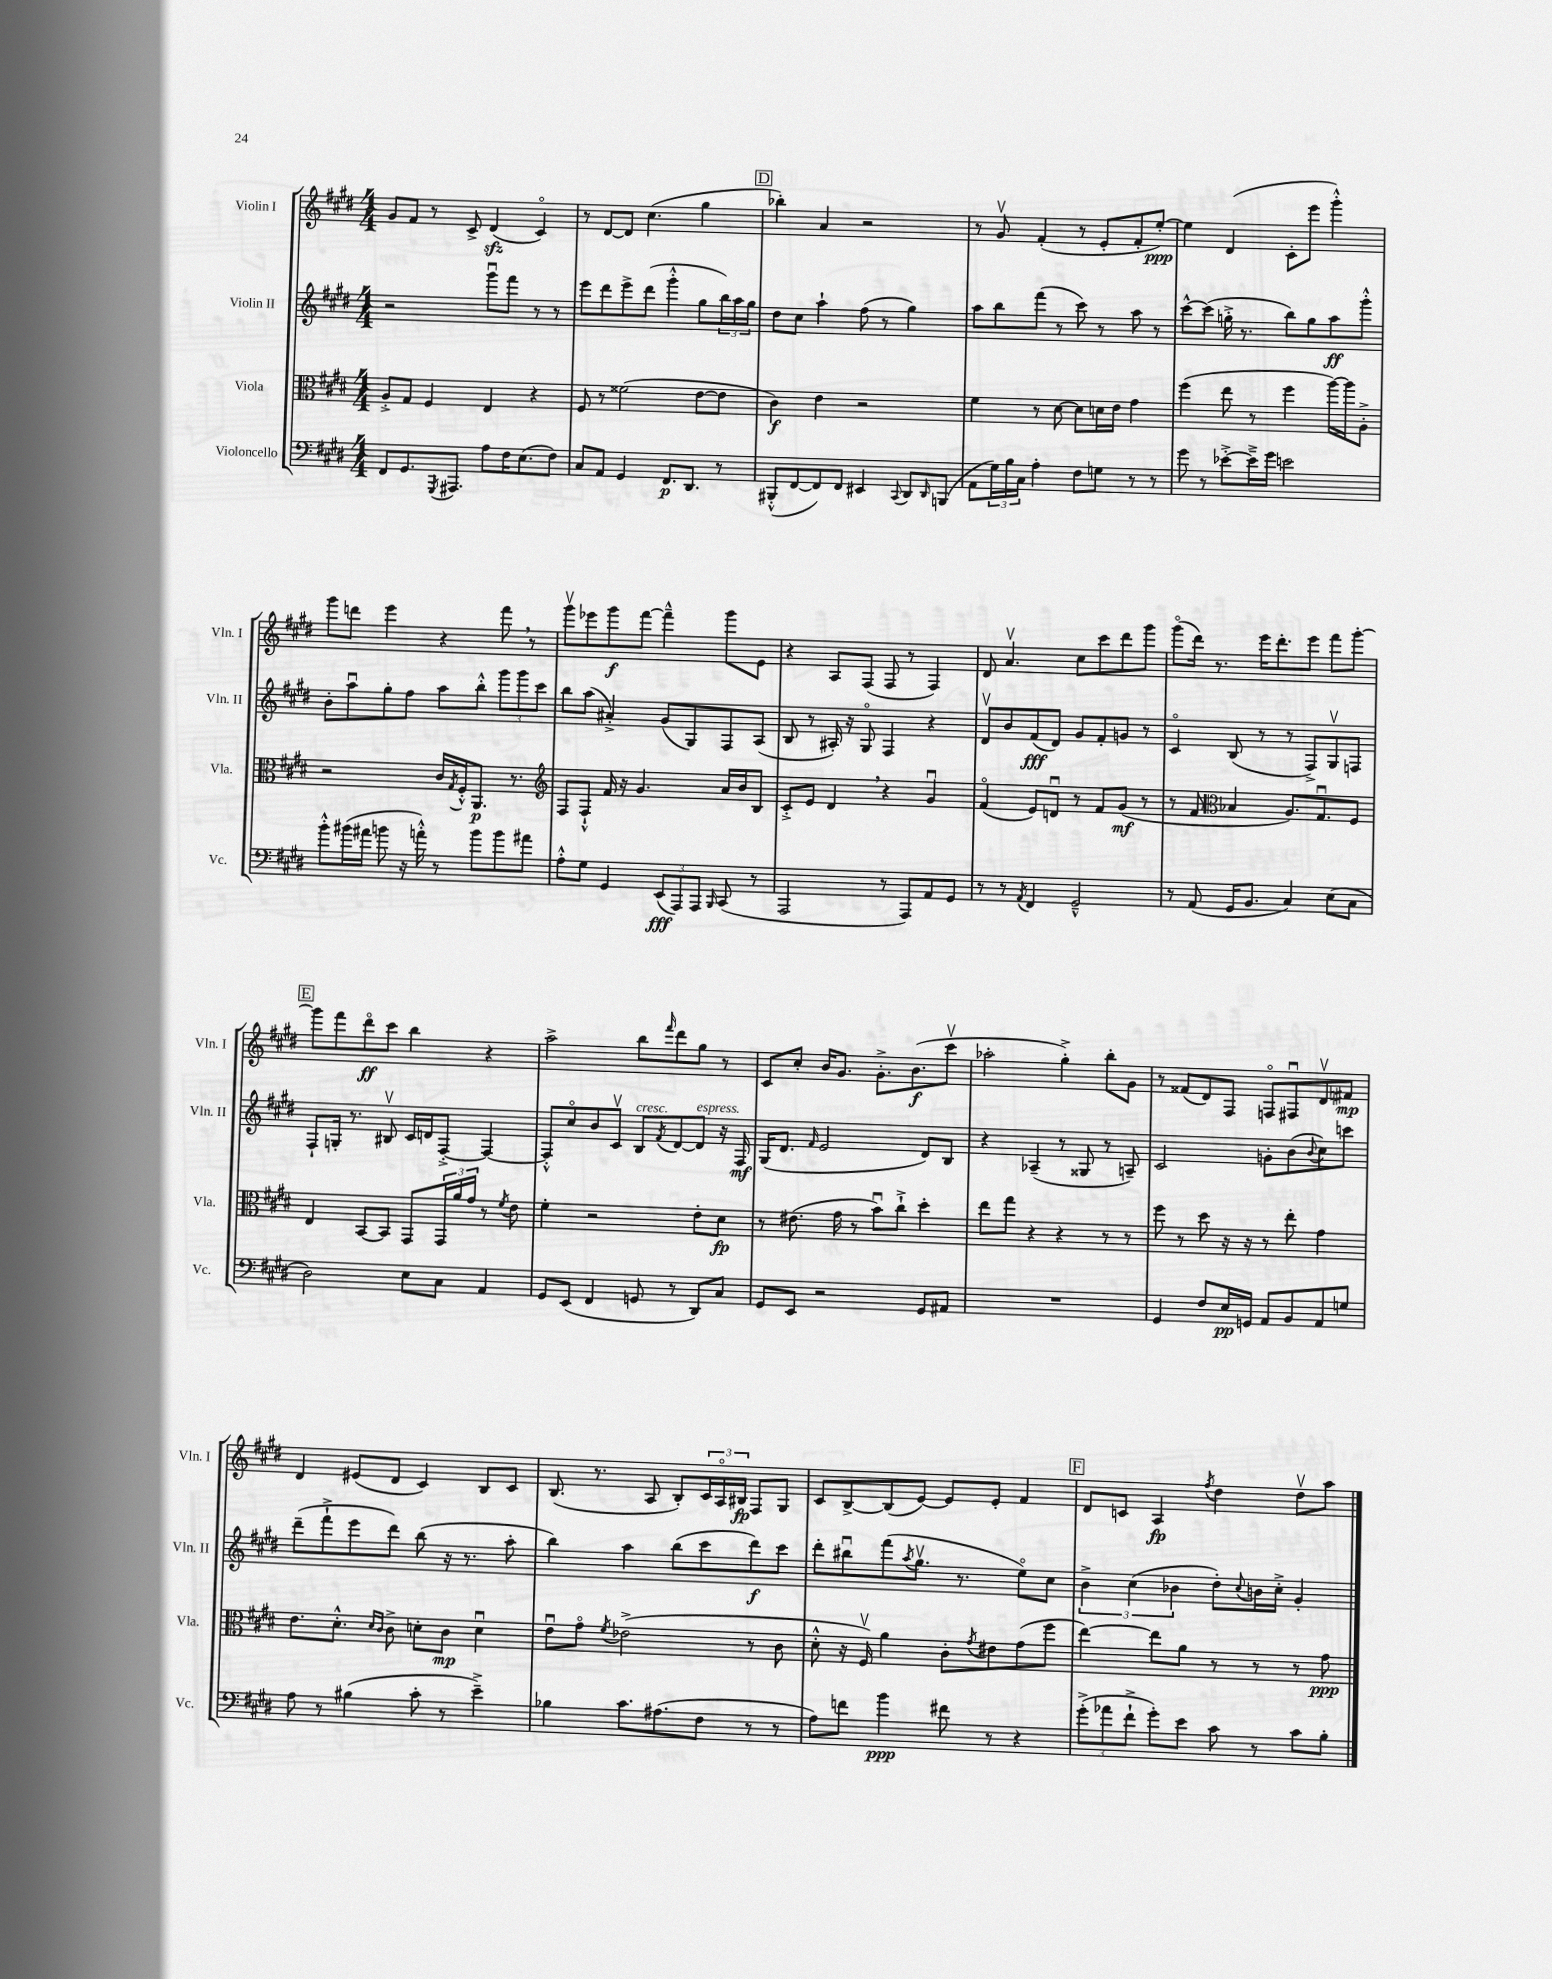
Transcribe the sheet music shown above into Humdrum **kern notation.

**kern	**kern	**kern	**kern
*staff4	*staff3	*staff2	*staff1
*clefF4	*clefC3	*clefG2	*clefG2
*k[f#c#g#d#]	*k[f#c#g#d#]	*k[f#c#g#d#]	*k[f#c#g#d#]
*M4/4	*M4/4	*M4/4	*M4/4
8FF#/L	8A'^/L	2r	8g#/L
8.GG#/	8G#/J	.	8f#/J
.	4F#/	.	8r
8qGGG#/	.	.	.
8.AAA#/J	.	.	.
.	.	.	8c#^/
8A\L	4E/	8ggg#u\L	(4d#/
16F#\K	.	8fff#\J	.
(8.E\	.	.	.
.	4r	8r	4c#o/)
8F#\J)	.	8r	.
=	=	=	=
8C#/L	8F#/	8eee\L	8r
8AA/J	8r	8ddd#\	[8d#/L
4GG#/	(2f##\	8eee^\	8d#/]J
.	.	(8ddd#\J	(4.cc#\
8.FF#/L	.	4ggg#'^^\	.
8.DD#/J	.	.	.
.	[8e\L	8gg#\L	4gg#\
8r	8e\]J	24bb\L)	.
.	.	24aa\	.
.	.	24gg#\JJ	.
=	=	=	=
(8BBB#'^^/L	4c#\)	8dd#\L	4bb-'\)
[8FF#/	.	8cc#\J	.
8FF#/])	4e\	4aa`\	4a/
8FF#/J	.	.	.
4EE#/	2r	(8ff#\	2r
.	.	8r	.
8qqCC#/	.	.	.
8DD#/L	.	4gg#\)	.
16qqDD#/	.	.	.
(8BBB/J	.	.	.
=	=	=	=
8AA\L	4f#\	8aa\L	8r
24G#\L)	.	8bb\	8g#v/
24B\	.	.	.
24C#\JJ	.	.	.
4A'\	8r	(8fff#\J	(4f#'/
.	[8d#\	8r	.
8F#\L	8d#\]L	8ccc#\)	8r
8G\J	16d\L	8r	8e'/L
.	16e\JJ	.	.
8r	4g#\	8aa\	8f#'/
8r	.	8r	[8ee'/J)
=	=	=	=
8g#\	(4ff#\	[8ccc#^^\L	4ee\]
8r	.	(8ccc#\]J	.
[8e-'^\L	8ee\	16gg'^\	(4d#/
.	.	8.r	.
16e-~^\]L	8r	.	.
16g#\JJ	.	.	.
2e\	4ff#\	8bb\L)	8c#'\L
.	.	8gg\	8eee\J
.	[16aa\LL)	8aa\	4ggg#'^^\)
.	16aa\]J	.	.
.	8A'^\J	8ggg#'^^\J	.
=	=	=	=
8b'^^\L	2r	8b'\L	8ggg#\L
(16b#\L	.	8aau\	8ddd\J
16a#\JJ	.	.	.
8b\	.	8gg#'\	4eee\
16r	.	8ff#\J	.
16a'^^\)	.	.	.
8r	16c#/LL	8aa\L	4r
.	8qG#/	.	.
.	16F#'^^/J	.	.
8b\L	8.AA/J	8bb'^^\J	.
8b\	.	12ggg#\L	8fff#\
.	8.r	.	.
.	.	12ggg#\	.
8a#\J	.	.	8r
.	.	12ccc#\J	.
=	=	=	=
*	*clefG2	*	*
8A'^^\L	8F#/L	8bb\L	8ggg#v\L
8G#\J	8F#`^^/J	(8aa\J	8eee-\
4GG#/	16f#/	4a#'^/)	8ggg#\
.	16r	.	.
.	4.g#/	.	[8fff#\J
(12EE/L	.	(8g#/L	4fff#~^^\]
12AAA/)	.	.	.
.	.	8G#/)	.
12AAA/J	.	.	.
16qqBBB/	.	.	.
(8CC#/	16a/LL	8F#/	8ggg#\L
.	16b/J	.	.
8r	8B/J	(8A/J	8e\J
=	=	=	=
2AAA/	8c#'^/L	8B/	4r
.	8e/J	8r	.
.	4d#/	16A#'/)	8A/L
.	.	16r	.
.	.	8G#o/	(8F#/J
8r	4r	4F#/	8F#/
8AAA/L)	.	.	8r
8AA/	4g#u/	4r	4F#/)
8GG#/J	.	.	.
=	=	=	=
8r	(4f#o/	8d#v/L	8d#/
8r	.	8b/	4.av/
8qAA/	.	.	.
4FF#/	8e/L)	(8f#/	.
.	8du/J	8d#/J)	.
2GG#~^^/	8r	8g#/L	8cc#\L
.	8f#/L	8f#'/	8ccc#\
.	(8g#/J	8g/J	8ddd#\
.	8r	8r	8ggg#\J
=	=	=	=
8r	8r	4c#o/	(8ggg#o\L
(8AA/	8f#/	.	16ddd#\Jk)
.	.	.	8.r
*	*clefC3	*	*
16GG#/LK	4B-/	(8B/	.
8.BB/J	.	.	.
.	.	8r	16eee\LK
.	.	.	8.ddd#'\
4C#/)	8.A/L)	8r	.
.	.	8F#^/L)	8eee\J
.	8.G#u/	.	.
(8E\L	.	8G#v/	8fff#\L
8C#\J	8F#/J	8F/J	[8ggg#'\J
=	=	=	=
2D#\)	4E/	8F#`/L	8ggg#\]L
.	.	16G'/Jk	8fff#\
.	.	8.r	.
.	[8BB/L	.	8ddd#o\
.	8BB/]J	8B#v/	8ccc#\J
8E\L	8GG#/L	16c#/LL	4bb\
.	.	16d/J	.
8C#\J	24GG#/L	[8F#'^/J	.
.	24a/	.	.
.	24g#/JJ	.	.
4AA/	8r	4F#/_	4r
.	8qf#/	.	.
.	8e\	.	.
=	=	=	=
8GG#/L	4f#'\	8F#'^^/]L	2aa^\
(8EE/J	.	8cc#o/	.
4FF#/	2r	8b/	.
.	.	8c#v/J	.
8GG/	.	8B/L	8bb\L
.	.	8qf#/	16qqfff#/
8r	.	[8d#/	8ddd#\
8DD#/L)	8e'\L	8d#/]J	8gg#\J
8C#/J	8d#\J	16r	8r
.	.	16F#/	.
=	=	=	=
8GG#/L	8r	(16G#/LK	8c#/L
.	.	8.d#/J	.
8EE/J	(8.e#\	.	8cc#'/J
.	.	16qqf#/	.
2r	.	2e/	16b/LK
.	16g#\	.	8.g#/J
.	8r	.	.
.	8bu\L)	.	8.g#'^\L
.	8cc#`^\J	.	.
.	.	.	(8.b\
8GG#/L	4dd#'\	8d#/L)	.
8AA#/J	.	8B/J	8ccc#v\J
=	=	=	=
1r	8ee\L	4r	2aa-'\
.	8gg#\J	.	.
.	4r	(4A-~/	.
.	4r	8r	4gg#'^\)
.	.	8G##/	.
.	8r	8r	8bb'\L
.	8r	8A~/)	8g#\J
=	=	=	=
4GG#/	8ff#\	2c#/	8r
.	8r	.	(8f##/L
8F#/L	8dd#\	.	8d#/)
16E/L	16r	.	8F#/J
16GG/JJ	16r	.	.
8AA/L	8r	8g'\L	8Fo/L
8BB/	8ee'\	(8b\	8F#u/
.	.	8qqb/	.
8AA/	4g#\	8cc#\)	8d#v/
8G/J	.	8ccc\J	8f#/J
=	=	=	=
8A\	8.e\L	(8ddd#~\L	4d#/
8r	.	8fff#`^\	.
.	8.d#'^^\J	.	.
(4B#\	.	8eee\	(8e#/L
.	16qqd#/LL	.	.
.	16qqc#/JJ	.	.
.	8c#^\	8ddd#\J)	8d#/J
8c#'\	8d'\L	(8bb\	4c#/)
8r	8c#\J	16r	.
.	.	8.r	.
4e~^\)	4du\	.	8B/L
.	.	8aa'\	8c#/J
=	=	=	=
4B-\	8eu\L	4bb\)	(8.B/
.	8g#o\J	.	.
.	.	.	8.r
.	8qf#/	.	.
8.c#\L	(2e-^\	4aa\	.
.	.	.	8A/
(8.A#\	.	.	.
.	.	(8bb\L	8B'/L)
8F#\J	.	8ccc#\	24c#/L
.	.	.	24Ao/
.	.	.	24B#/JJ
8r	8r	8ddd#\)	8F#/L
8r	8c#\	8ccc#\J	8G#/J
=	=	=	=
8A\L)	8d#'^^\	8ddd#'\L	8c#/L
8f\J	16r	8bb#u\	[8B^/
.	16F#v/)	.	.
4b\	4a\	(8fff#\	(8B/]
.	.	8qaa/	.
.	.	8.gg#v\J	[8e/J)
8f#\	8c#'\L	.	8e/]L
.	.	8.r	.
.	8qg#/	.	.
8r	8e#\	.	8e'/J
4r	(8g#\	8eeo\L)	4f#/
.	8ff#\J	8cc#\J	.
=	=	=	=
(12g#'^\L	[4ee\)	6b^\	8d#/L
12a-\	.	.	.
.	.	.	8c/J
12f#`^\J	.	(6cc#\	.
8g#'\L)	8ee\]L	.	4A/
.	.	6b-\	.
8e\J	8a\J	.	.
.	.	.	8qff#/
8c#\	8r	8dd#'\L)	4dd#\
.	.	8qqcc#/	.
8r	8r	16b\L	.
.	.	16cc#'^\JJ	.
8c#\L	8r	4g#'/	8dd#v\L
8B'\J	8g#\	.	8aa\J
==	==	==	==
*-	*-	*-	*-
